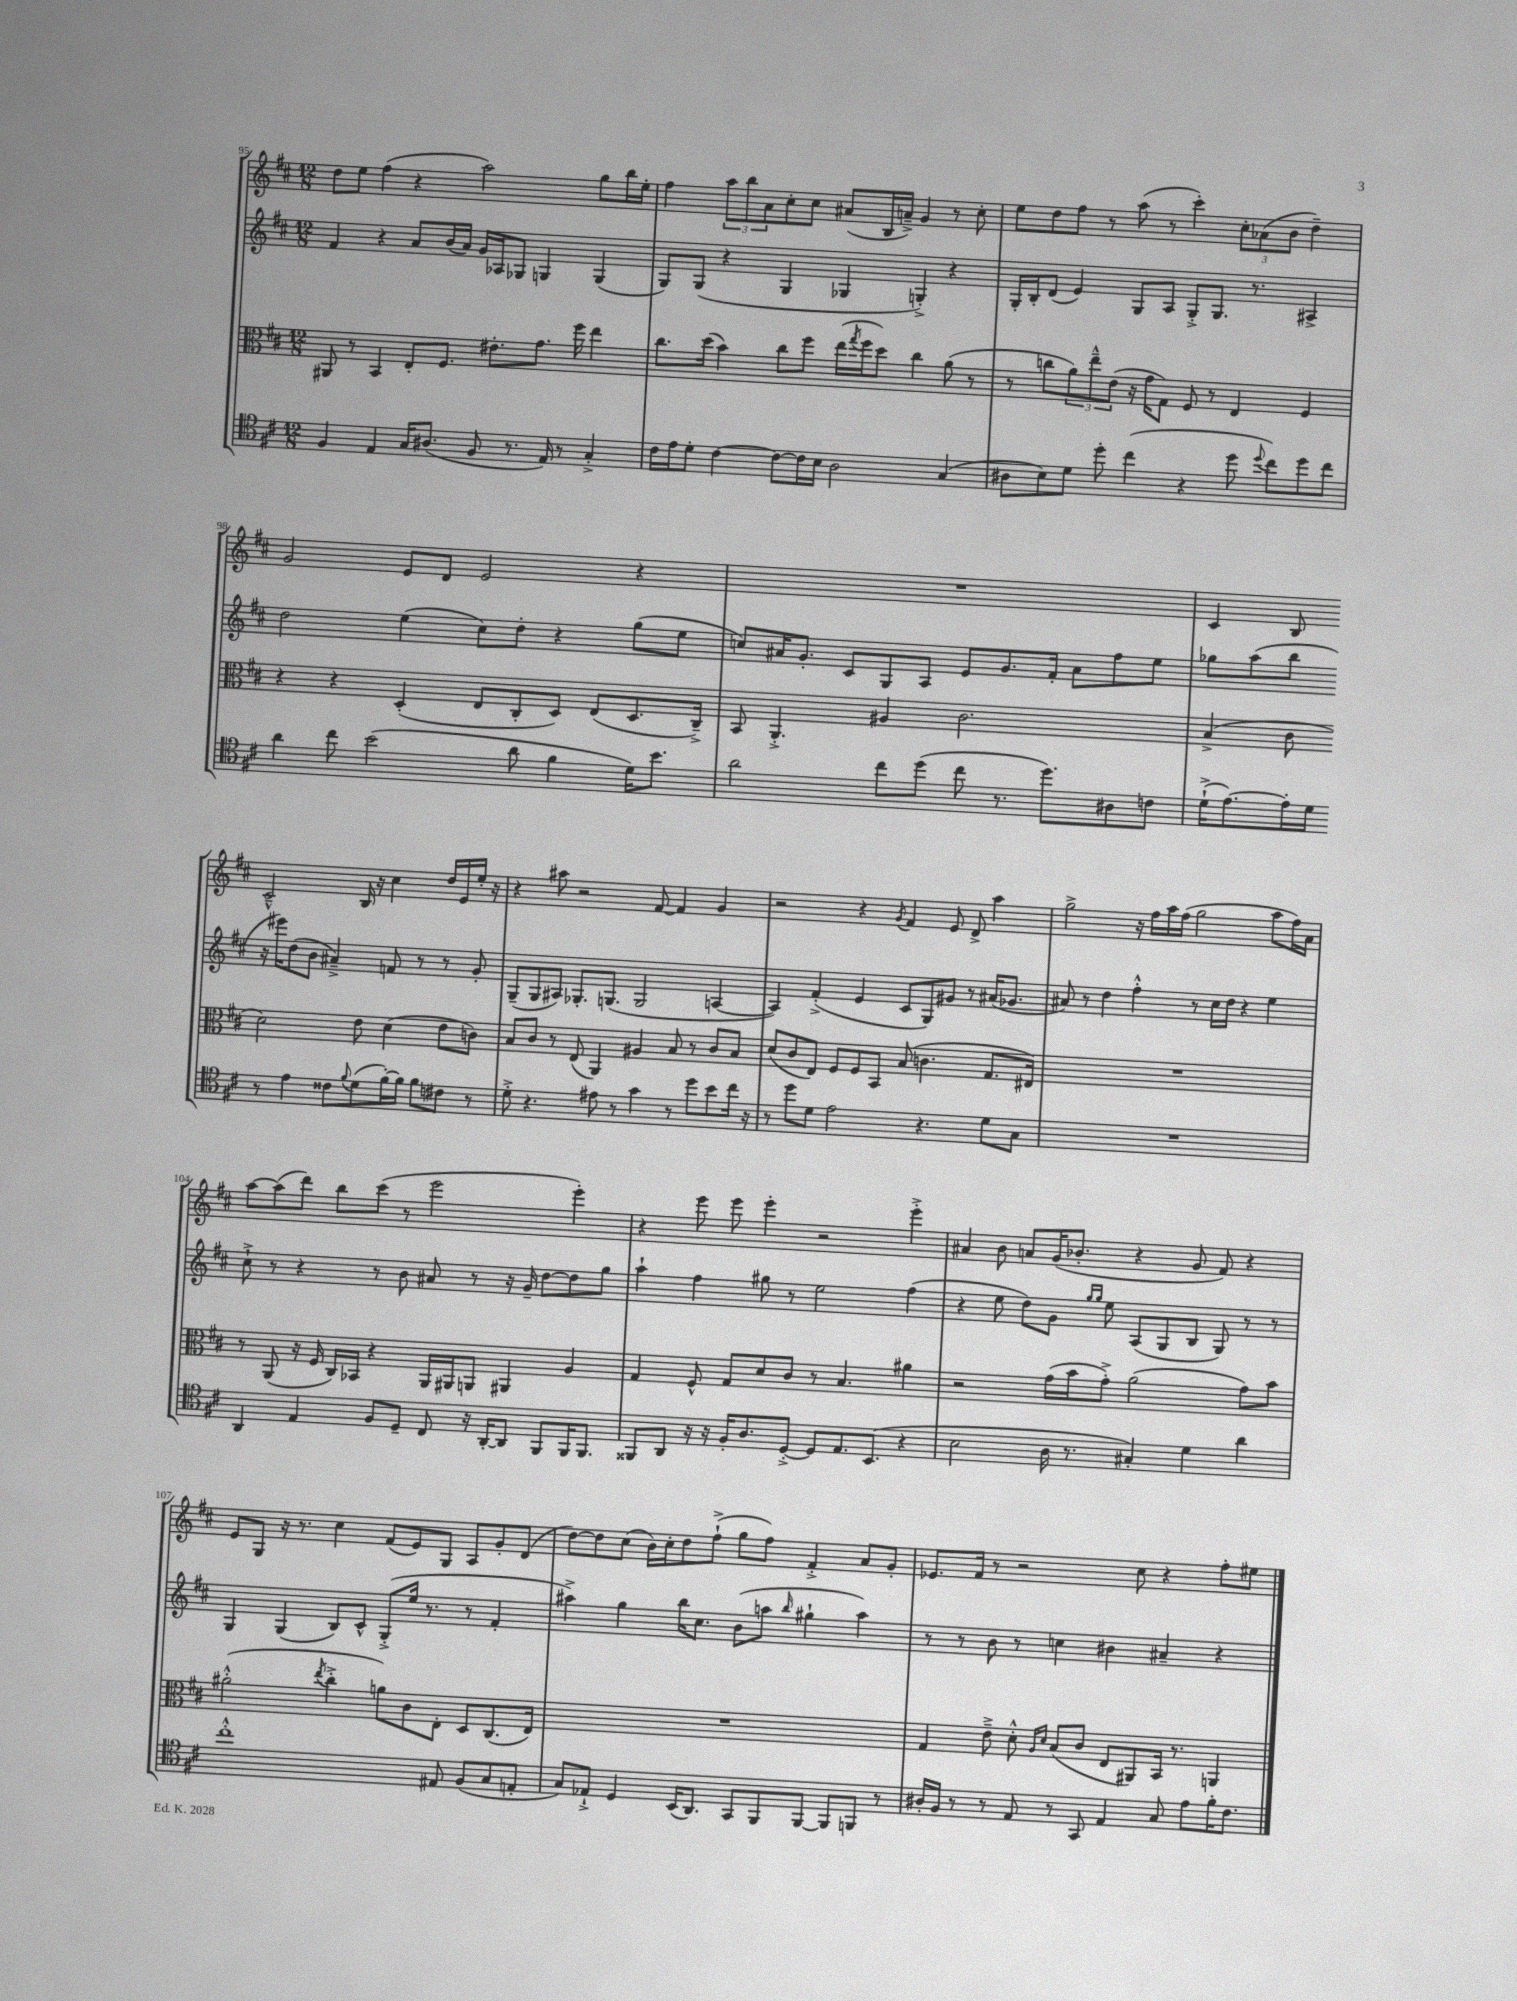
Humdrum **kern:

**kern	**kern	**kern	**kern
*staff4	*staff3	*staff2	*staff1
*clefC4	*clefC3	*clefG2	*clefG2
*k[f#c#]	*k[f#c#]	*k[f#c#]	*k[f#c#]
*M12/8	*M12/8	*M12/8	*M12/8
4F#/	8AA#/	4f#/	8dd\L
.	8r	.	8ee\J
4E/	4BB/	4r	(4ff#\
16G/LK	8E'/L	8a/L	4r
(8.A#/J	.	.	.
.	8.F#/J	(16b/L	.
.	.	16a/JJ)	.
8F#/	.	16g/LL	2aa\)
.	8.e#'\L	16A-/J	.
8.r	.	8G-/J	.
.	8.g\J	4G/	.
16E/)	.	.	.
8r	.	.	.
.	16ff#\	.	.
4G'^/	4ee\	(4G/	8gg\L
.	.	.	16bb\L
.	.	.	16ee'\JJ
=	=	=	=
16c#\LL	8.cc#\L	8G/L)	4ff#\
16e\J	.	.	.
8d'\J	.	(8G/J	.
.	(16dd\Jk	.	.
[4c#\	4b\)	4r	12aa\L
.	.	.	12bb\
.	.	.	12a\
8c#\_L	8cc#\L	4G/	8cc#'\
16c#\]L	8ff#\J	.	8cc#\J
16B\JJ	.	.	.
2A\	(16ee\LL	4G-/	(8a#/L
.	8qgg/	.	.
.	16ff#\J	.	.
.	8dd\J)	.	16B/L
.	.	.	16a~^/JJ)
.	4cc#\	4G'^/)	4g/
(4G/	(8a\	4r	8r
.	8r	.	8cc#'\
=	=	=	=
8A#\L	8r	16G'/LL	8ee\L
.	.	16B'/J	.
8B\)	8cc\L	(8d/J	8dd\
8d\J	12a\)	4e/)	8ff#\J
.	12ee~^^\	.	.
8dd'\	.	.	8r
.	(12e\J	.	.
(4cc#\	16r	8G/L	(8aa\
.	16g\LK	.	.
.	8G\J)	8A/J	8r
4r	8F#/	8G'^/L	4ccc#'\)
.	8r	8.G/J	.
8dd\	4E/	.	12cc#'\L
.	.	8.r	.
.	.	.	(12a-\
8qqdd/	.	.	.
8cc#\L)	.	.	.
.	.	.	12b\J
8dd\	4F#/	4A#^/	4dd~\)
8cc#\J	.	.	.
=	=	=	=
4a\	4r	2dd\	2g/
8cc#\	4r	.	.
(2b\	.	.	.
.	(4D'/	(4ee\	8e/L
.	.	.	8d/J
.	8E/L	8cc#\L)	2e/
8a\	8C#'/	8dd'\J	.
4f#\	8D/J)	4r	.
.	(8E/L	.	.
16d\LK)	8.D/	(8gg\L	4r
8.b\J	.	.	.
.	.	8ee\J	.
.	16C#~^/Jk)	.	.
=	=	=	=
2a\	8BB/	8cc/L)	1.r
.	4.AA'^/	16a#/K	.
.	.	8.g'/J	.
.	.	8c#/L	.
8cc#\L	4A#/	8G/	.
(8dd\J	.	8A/J	.
8cc#\	2.c#\	8e/L	.
8.r	.	8.g/	.
8.dd\L)	.	16f#'/Jk	.
.	.	8a#\L	.
8A#\	.	8ff#\	.
8c\J	.	8ee\J	.
=	=	=	=
(16d`^\LK	(4B^/	8gg-\L	4c#/
[8.e\)	.	.	.
.	.	(8aa\	.
16e'\]L	8c#\	8bb\J	8B/
16d\JJ	.	.	.
8r	2d\)	16r	2c#~^^/
.	.	16eee#\LK)	.
4e\	.	(8dd\	.
.	.	8b\J	.
8c##\L	.	4a#~^/)	.
8qqf#/	.	.	.
(8d\	8e\	.	16B/
.	.	.	16r
[16f#'\L)	(4d\	8f/	4cc#\
16f#\]JJ	.	.	.
8f#\L	.	8r	.
8c#\J	8e\L	8r	16dd/LL
.	.	.	16e/
8r	8c\J)	8g'/	16ee'/JJ
.	.	.	16r
=	=	=	=
8d'^\	8B/L	(8G~/L	4r
4.r	8c#/J	8G/	.
.	8r	8A#/J)	8aa#\
.	(8E/	8.G-'/L	2r
8e#\	4AA/)	.	.
.	.	(8.G/J	.
8r	.	.	.
4g\	4A#/	2G/	.
.	.	.	[8f#/
8r	8B/	.	4f#/]
8dd\L	8r	.	.
8b\	8c#/L	[4A/	4g/
16cc#\Jk	8B/J	.	.
16r	.	.	.
=	=	=	=
8r	(8d/L	4A/])	2r
8dd\L	8c#/	.	.
8d\J	8E/J)	(4f#'^/	.
2e\	8F#/L	.	.
.	8F#/	4e/	4r
.	8BB/J	.	.
.	.	.	8qg/
.	(8B/	8c#/L	4f#/
4.r	4.c\	8G/)	.
.	.	8g#/J	8e/
.	.	8r	8d^/
8d\L	8.G/L	(16a#/LK	4aa\
.	.	8.g-/J	.
8G\J	.	.	.
.	16E#/Jk)	.	.
=	=	=	=
1.r	1.r	8a#/)	2gg^\
.	.	8r	.
.	.	4dd\	.
.	.	4ff#'^^\	16r
.	.	.	16ff#\LL
.	.	.	16aa\
.	.	.	(16ff#\JJ
.	.	8r	2gg\
.	.	16cc#\LL	.
.	.	16dd\JJ	.
.	.	4r	.
.	.	4ee\	8aa\L
.	.	.	16ff#\L)
.	.	.	16a\JJ
=	=	=	=
4AA/	8r	8cc#`^\	[8aa\L
.	(8AA/	8r	(8aa\]
4E/	16r	4r	8ddd\J)
.	16F#/	.	.
.	16C#/LL)	.	8bb\L
.	16BB-/JJ	.	.
8F#/L	4r	8r	(8ccc#\J
8D~/J	.	8b\	8r
8C#/	16AA/LL	8a#/	2eee\
.	16AA#/J	.	.
16r	8AA/J	8r	.
[16AA'/LK	.	.	.
8AA/]J	4AA#/	16r	.
.	.	16g~/	.
8FF#/L	.	[8dd\L	.
16FF#/K	4A/	8dd\]	4eee'\)
8.FF#/J	.	.	.
.	.	8gg\J	.
=	=	=	=
8FF##/L	4G/	4aa`\	4r
8AA/J	.	.	.
16r	8F#^^/	4ff#\	8eee\
16r	.	.	.
16F#'/LK	8G/L	.	8eee\
8.A/	.	.	.
.	8d/	8gg#\	4eee'\
[8D'^/J	8c#/J	8r	.
8D/]L	8r	2ee\	2r
8.E/	4.B/	.	.
(8.BB/J	.	.	.
4r	4a#\	(4ff#\	4eee'^\
=	=	=	=
2B\	2r	4r	4a#/
.	.	8ee\	8b\
.	.	8dd\L)	8a/L
16A\	(16g\LL	8g\J	(16g/K
8.r	16b\J	.	8.b-'/J
.	.	16qqgg/LL	.
.	.	16qqgg/JJ	.
.	8g'^\J)	8ee\	.
4G#'/)	(2a\	(8A/L	4r
.	.	8G/	.
4d\	.	8B/J	8g/
.	.	8G/)	8f#/)
4a\	8g\L)	8r	4r
.	8b\J	8r	.
=	=	=	=
1cc#'^^	(2a#'^^\	4G/	8e/L
.	.	.	8G/J
.	.	(4G/	16r
.	.	.	8.r
.	8qee/	.	.
.	4cc#'^\	8B/L)	4cc#\
.	.	8c#^^/J	.
.	8a\L)	(8G'^/L	(8f#/L
.	8c#\	16ee/Jk	8e/)
.	.	8.r	.
8E#/	8E'\J	.	8G/J
(8F#/L	8D/L	8r	8A/L
8G/	(8.C#/	4f#'/	8g'/
8E'/J	.	.	(8d/J
.	16E/Jk)	.	.
=	=	=	=
8G/L)	1.r	4aa#^\)	[8dd\L)
8E-`^/J	.	.	8dd\]
4D/	.	4gg\	(8cc#\J
.	.	.	16b\LL)
.	.	.	16cc#'\J
(16BB/LK	.	16bb\LK	8dd\
8.AA/J)	.	8.cc#\J	.
.	.	.	(8ff#`^\J
8GG/L	.	(8b\L	8gg\L
8FF#/	.	8aa\J	8ff#\J)
.	.	16qqbb/	.
[8FF#/J	.	4gg#`\	4f#'^/
8FF#/]L	.	.	.
8FF/J	.	4aa\)	8a/L
8r	.	.	8g'/J
=	=	=	=
16A#'/LL	4G/	8r	8.e-/L
16F#/JJ	.	.	.
8r	.	8r	.
.	.	.	16f#/Jk
8r	8e~^\	8b\	8r
8E/	8d'^^\	8r	2r
.	16qqA/LL	.	.
.	16qqd/JJ	.	.
8r	(8B/L	4cc\	.
8GG/	8c#/J	.	.
4E/	8E/L	4b#\	.
.	8AA#/)	.	8cc#\
8G/	16BB/Jk	4a#~/	4r
.	8.r	.	.
8e\L	.	.	.
16f#'\K	4AA/	4r	8ff#'\L
8.c#\J	.	.	.
.	.	.	8ee#\J
==	==	==	==
*-	*-	*-	*-
